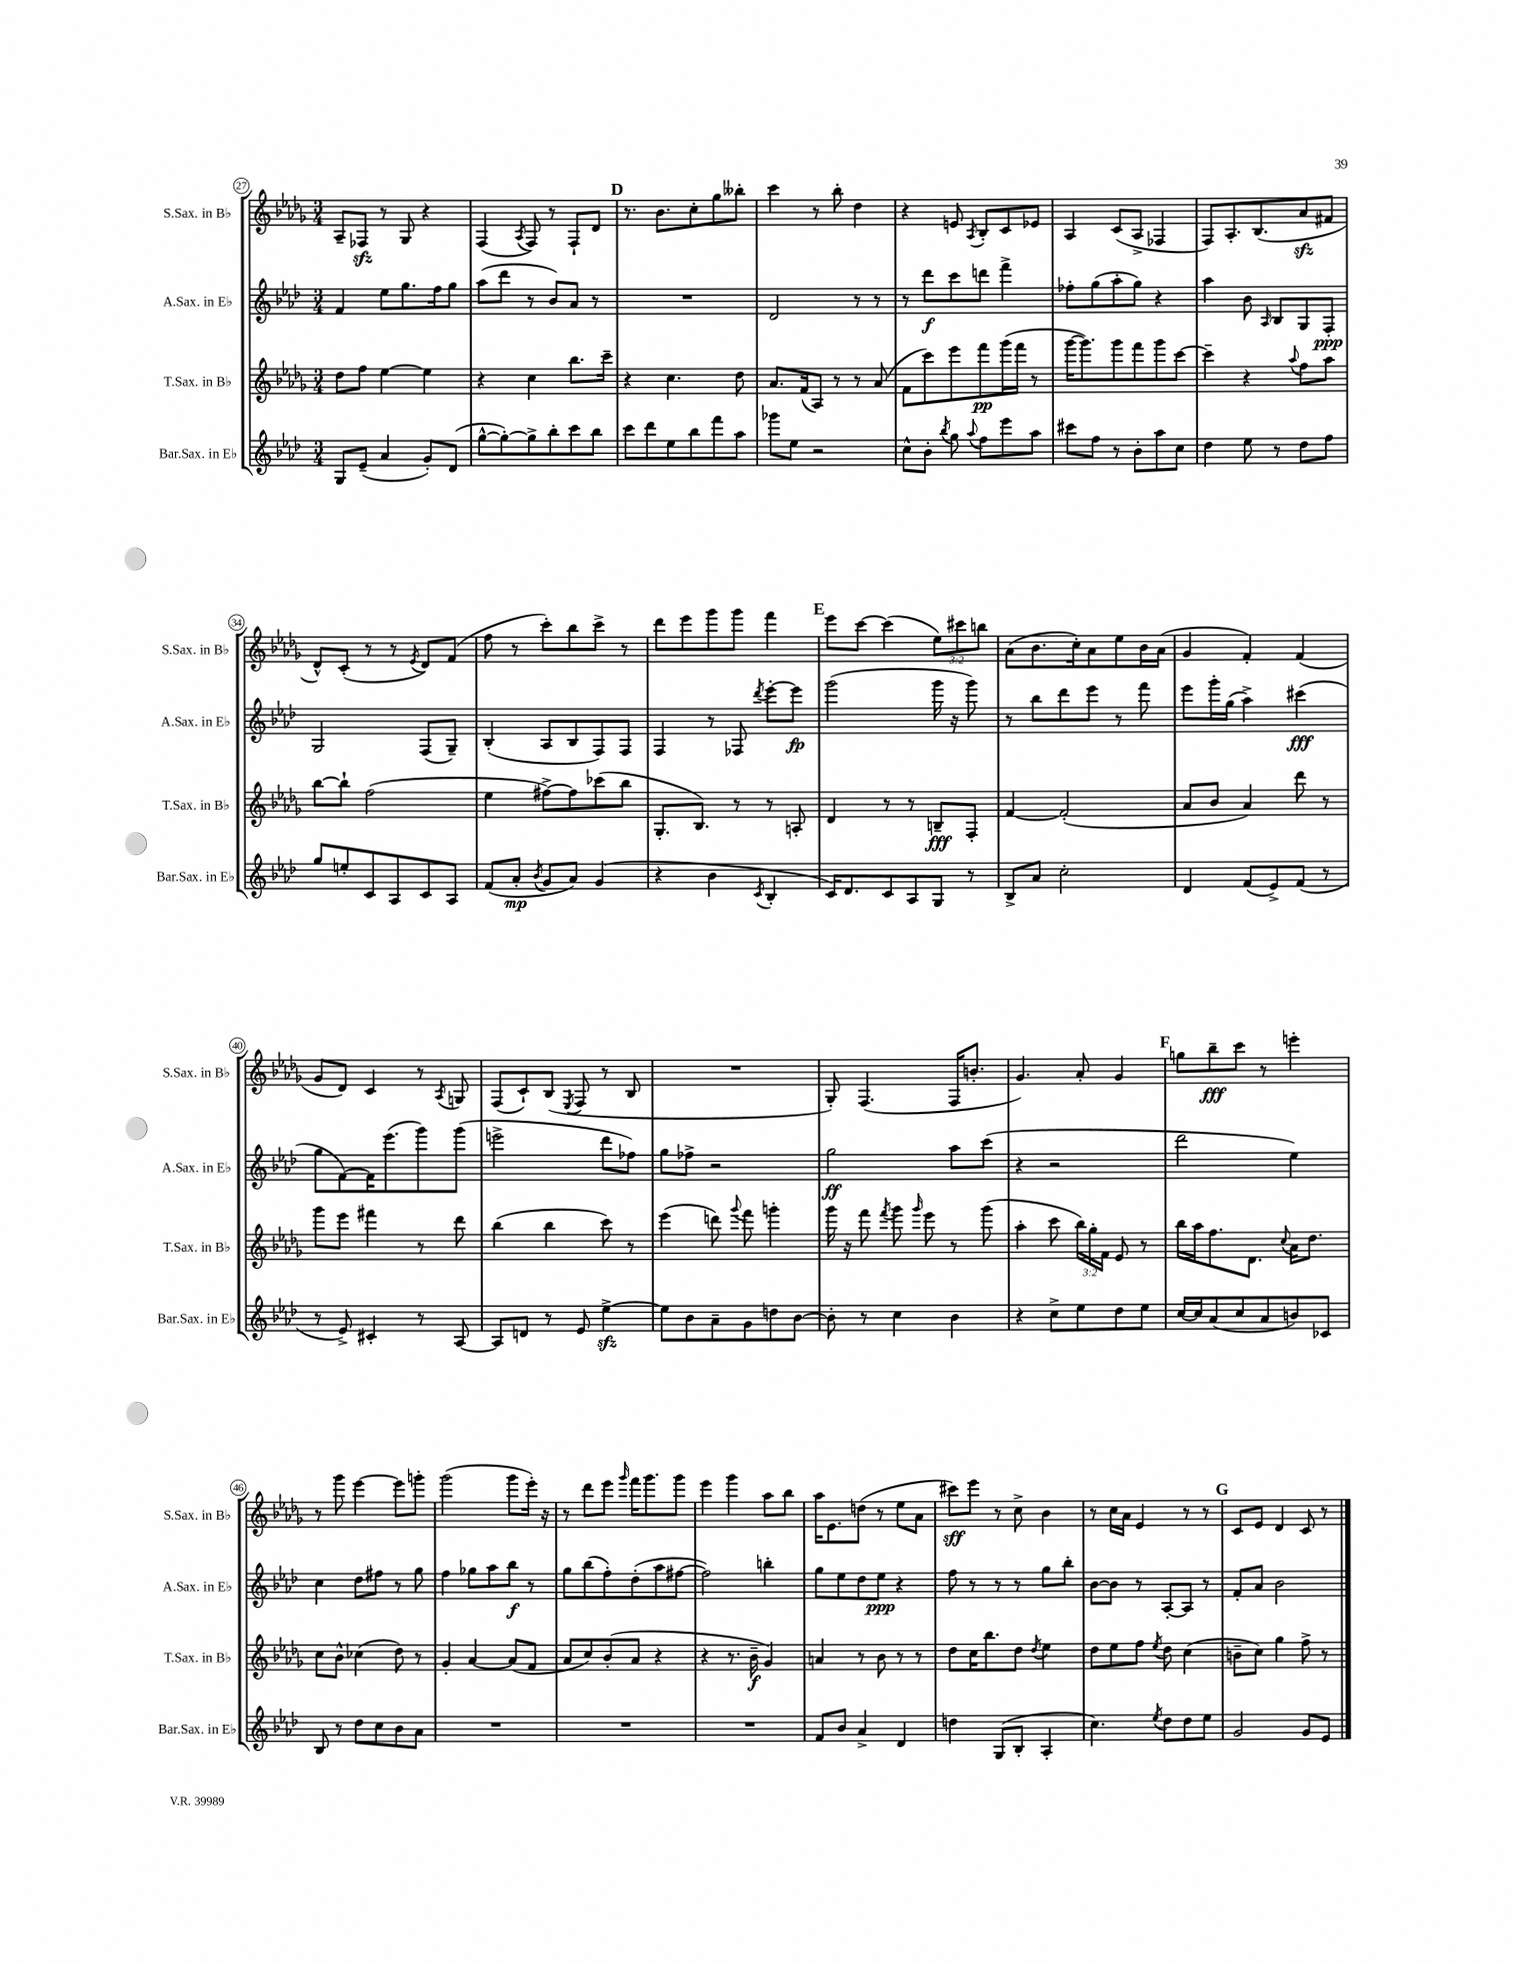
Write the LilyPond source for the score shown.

<<
\new StaffGroup <<
\new Staff = "s0" \with { instrumentName = "S.Sax. in Bb" shortInstrumentName = "S.Sax. in Bb" } {
    \clef treble \key des \major \numericTimeSignature \time 3/4 \override Staff.TupletNumber.text = #tuplet-number::calc-fraction-text
    \autoBeamOff aes8[-- fes8]\sfz r8 ges8 r4 |
    f4( \acciaccatura { aes8 } f8) r8 f8[-! des'8] |
    \mark \markup { \bold "D" } r8. bes'8.[ c''8-. ges''8 beses''8]-. |
    c'''4 r8 bes''8-. des''4 |
    r4 e'8 \acciaccatura { aes8 } bes8[-. c'8 ees'8] |
    aes4 c'8[( aes8]-> fes4 |
    f8[) aes8.-. bes8.( aes'8\sfz fis'8] |
    des'8[-^) c'8]-.( r8 r8 \acciaccatura { ees'8 } des'8[) f'8]( |
    f''8 r8 c'''8[-.) bes''8 c'''8]-> r8 |
    des'''8[ ees'''8 ges'''8 ges'''8] f'''4 |
    \mark \markup { \bold "E" } ees'''8[ c'''8]~ c'''4( \tuplet 3/2 { ees''8[) cis'''8 b''8] } |
    aes'8[( bes'8. c''16-.) aes'8 ees''8 bes'16 aes'16]( |
    ges'4 f'4-.) f'4( |
    ges'8[ des'8]) c'4 r8 \acciaccatura { aes8 } g8 |
    f8[( c'8-!) bes8]( \acciaccatura { ees8 } f8 r8 bes8 |
    R2. |
    ges8-.) f4.( f16[ b'8.]-. |
    ges'4.) aes'8-. ges'4 |
    \mark \markup { \bold "F" } g''8[ bes''8--\fff c'''8] r8 e'''4-. |
    r8 ges'''8 ees'''4~ ees'''8[ g'''8]-. |
    ges'''2( ges'''8[ ees'''16]-.) r16 |
    r8 des'''8[ ees'''8] \grace { ges'''16 } f'''16[ ges'''8. ges'''8] |
    ees'''4 ges'''4 aes''8[ bes''8] |
    aes''16[ ees'8. d''8]( r8 ees''8[ aes'8] |
    cis'''8[\sff) ees'''8] r8 c''8-> bes'4 |
    r8 c''16[ aes'16] ees'4 r8 r8 |
    \mark \markup { \bold "G" } c'8[ ees'8] des'4 c'8 r8 \bar "|." |
}
\new Staff = "s1" \with { instrumentName = "A.Sax. in Eb" shortInstrumentName = "A.Sax. in Eb" } {
    \clef treble \key aes \major \numericTimeSignature \time 3/4
    \autoBeamOff f'4 ees''8[ g''8. f''16 g''8] |
    aes''8[( des'''8] r8 bes'8[) aes'8] r8 |
    \mark \markup { \bold "D" } R2. |
    des'2 r8 r8 |
    r8 des'''8[\f c'''8 d'''8] f'''4-> |
    fes''8[-. g''8( aes''8-. g''8]) r4 |
    aes''4 bes'8 \grace { aes16 } bes8[ g8 f8]-.\ppp |
    g2 f8[( g8]--) |
    bes4-.( aes8[ bes8 f8) f8] |
    f4 r8 fes8 \acciaccatura { des'''8 } ees'''8[~-. ees'''8]\fp |
    \mark \markup { \bold "E" } g'''2( g'''16 r16 g'''8) |
    r8 bes''8[ des'''8 ees'''8] r8 f'''8 |
    ees'''8[ g'''16-. g''16]( aes''4->) cis'''4\fff( |
    g''8[ f'8~) f'16 ees'''8.( g'''8) g'''8]( |
    e'''2-> des'''8[ fes''8]) |
    g''8[ fes''8]-> r2 |
    g''2\ff aes''8[ c'''8]( |
    r4 r2 |
    \mark \markup { \bold "F" } des'''2 ees''4) |
    c''4 des''8[ fis''8] r8 g''8 |
    f''4 ges''8[ aes''8 bes''8]\f r8 |
    g''8[ bes''8( f''8-.) des''8-.( aes''8 fis''8]~ |
    fis''2) b''4-. |
    g''8[ ees''8 des''8 ees''8]\ppp r4 |
    f''8 r8 r8 r8 g''8[ bes''8]-. |
    bes'8[~ bes'8] r8 aes8[~-. aes8] r8 |
    \mark \markup { \bold "G" } f'8[-. aes'8] bes'2 \bar "|." |
}
\new Staff = "s2" \with { instrumentName = "T.Sax. in Bb" shortInstrumentName = "T.Sax. in Bb" } {
    \clef treble \key des \major \numericTimeSignature \time 3/4 \override Staff.TupletNumber.text = #tuplet-number::calc-fraction-text
    \autoBeamOff des''8[ f''8] ees''4~ ees''4 |
    r4 c''4 bes''8.[ c'''16]-- |
    \mark \markup { \bold "D" } r4 c''4. des''8 |
    aes'8.[ f'16( aes8]) r8 r8 aes'8( |
    f'8[ c'''8) ees'''8 f'''8\pp ges'''16( f'''16] r8 |
    ges'''16[~ ges'''8.) ges'''8 f'''8 ges'''8 c'''8]~ |
    c'''4-- r4 \appoggiatura { aes''8 } f''8[ aes''8] |
    bes''8[~ bes''8]-! f''2( |
    ees''4 fis''8[~->) fis''8 ces'''8( bes''8] |
    ges8.[-. bes8.]) r8 r8 a8-. |
    \mark \markup { \bold "E" } des'4 r8 r8 b8[--\fff f8]-. |
    f'4~ f'2-.( |
    aes'8[ bes'8] aes'4) des'''8 r8 |
    ges'''8[ ees'''8] fis'''4 r8 des'''8 |
    bes''4( bes''4 c'''8) r8 |
    ees'''4( d'''8) \appoggiatura { ges'''8 } f'''8 g'''4-. |
    ges'''16 r16 f'''8 \acciaccatura { f'''8 } ges'''8 \grace { ges'''16 } ees'''8 r8 ges'''8( |
    aes''4-. c'''8 \tuplet 3/2 { bes''16[) ges''16-. f'16] } ees'8 r8 |
    \mark \markup { \bold "F" } bes''16[ aes''16 f''8. des'8.] \appoggiatura { c''8 } aes'16[ des''8.] |
    c''8[ bes'8]-^ ces''4( des''8) r8 |
    ges'4-. aes'4~ aes'8[( f'8] |
    aes'8[ c''8) bes'8-.( aes'8] r4 |
    r4 r8. bes'16--\f ges'4) |
    a'4 r8 bes'8 r8 r8 |
    des''8[ c''16 bes''8. des''8] \acciaccatura { des''8 } ees''4 |
    des''8[ ees''8 f''8] \acciaccatura { ees''8 } des''8 c''4( |
    \mark \markup { \bold "G" } b'8[-- c''8]) ges''4 f''8-> r8 \bar "|." |
}
\new Staff = "s3" \with { instrumentName = "Bar.Sax. in Eb" shortInstrumentName = "Bar.Sax. in Eb" } {
    \clef treble \key aes \major \numericTimeSignature \time 3/4
    \autoBeamOff g8[ ees'8]--( aes'4 g'8[-.) des'8]( |
    g''8[~-^ g''8~-.) g''8-> bes''8-. c'''8 bes''8] |
    \mark \markup { \bold "D" } c'''8[ des'''8 ees''8 bes''8 f'''8 aes''8] |
    ges'''8[ ees''8] r2 |
    c''8[-^ bes'8]-. \acciaccatura { bes''8 } g''8 \appoggiatura { aes''8 } f''8[ ees'''8 aes''8] |
    cis'''8[ f''8] r8 bes'8[-. aes''8 c''8] |
    des''4 ees''8 r8 des''8[ f''8] |
    g''8[ e''8-. c'8 aes8 c'8 aes8] |
    f'8[( aes'8]-.\mp \acciaccatura { bes'8 } g'8[ aes'8]) g'4( |
    r4 bes'4 \acciaccatura { c'8 } bes4-. |
    \mark \markup { \bold "E" } c'16[) des'8. c'8 aes8 g8] r8 |
    bes8[-> aes'8] c''2-. |
    des'4 f'8[( ees'8->) f'8]( r8 |
    r8 ees'8->) cis'4-. r8 aes8~ |
    aes8[ d'8] r8 ees'8 ees''4~->\sfz |
    ees''8[ bes'8 aes'8-- g'8 d''8 bes'8]~ |
    bes'8-. r8 c''4 bes'4 |
    r4 c''8[-> ees''8 des''8 ees''8] |
    \mark \markup { \bold "F" } c''16[~ c''16 aes'8( c''8 aes'8 b'8) ces'8] |
    bes8 r8 des''8[ c''8 bes'8 aes'8] |
    R2. |
    R2. |
    R2. |
    f'8[ bes'8] aes'4-> des'4 |
    d''4 g8[( bes8]-. aes4-. |
    c''4.) \acciaccatura { ees''8 } des''8[ des''8 ees''8] |
    \mark \markup { \bold "G" } g'2 g'8[ ees'8] \bar "|." |
}
>>
>>
\layout { \context { \Score currentBarNumber = #27 \override BarNumber.stencil = #(make-stencil-circler 0.1 0.3 ly:text-interface::print) } }
